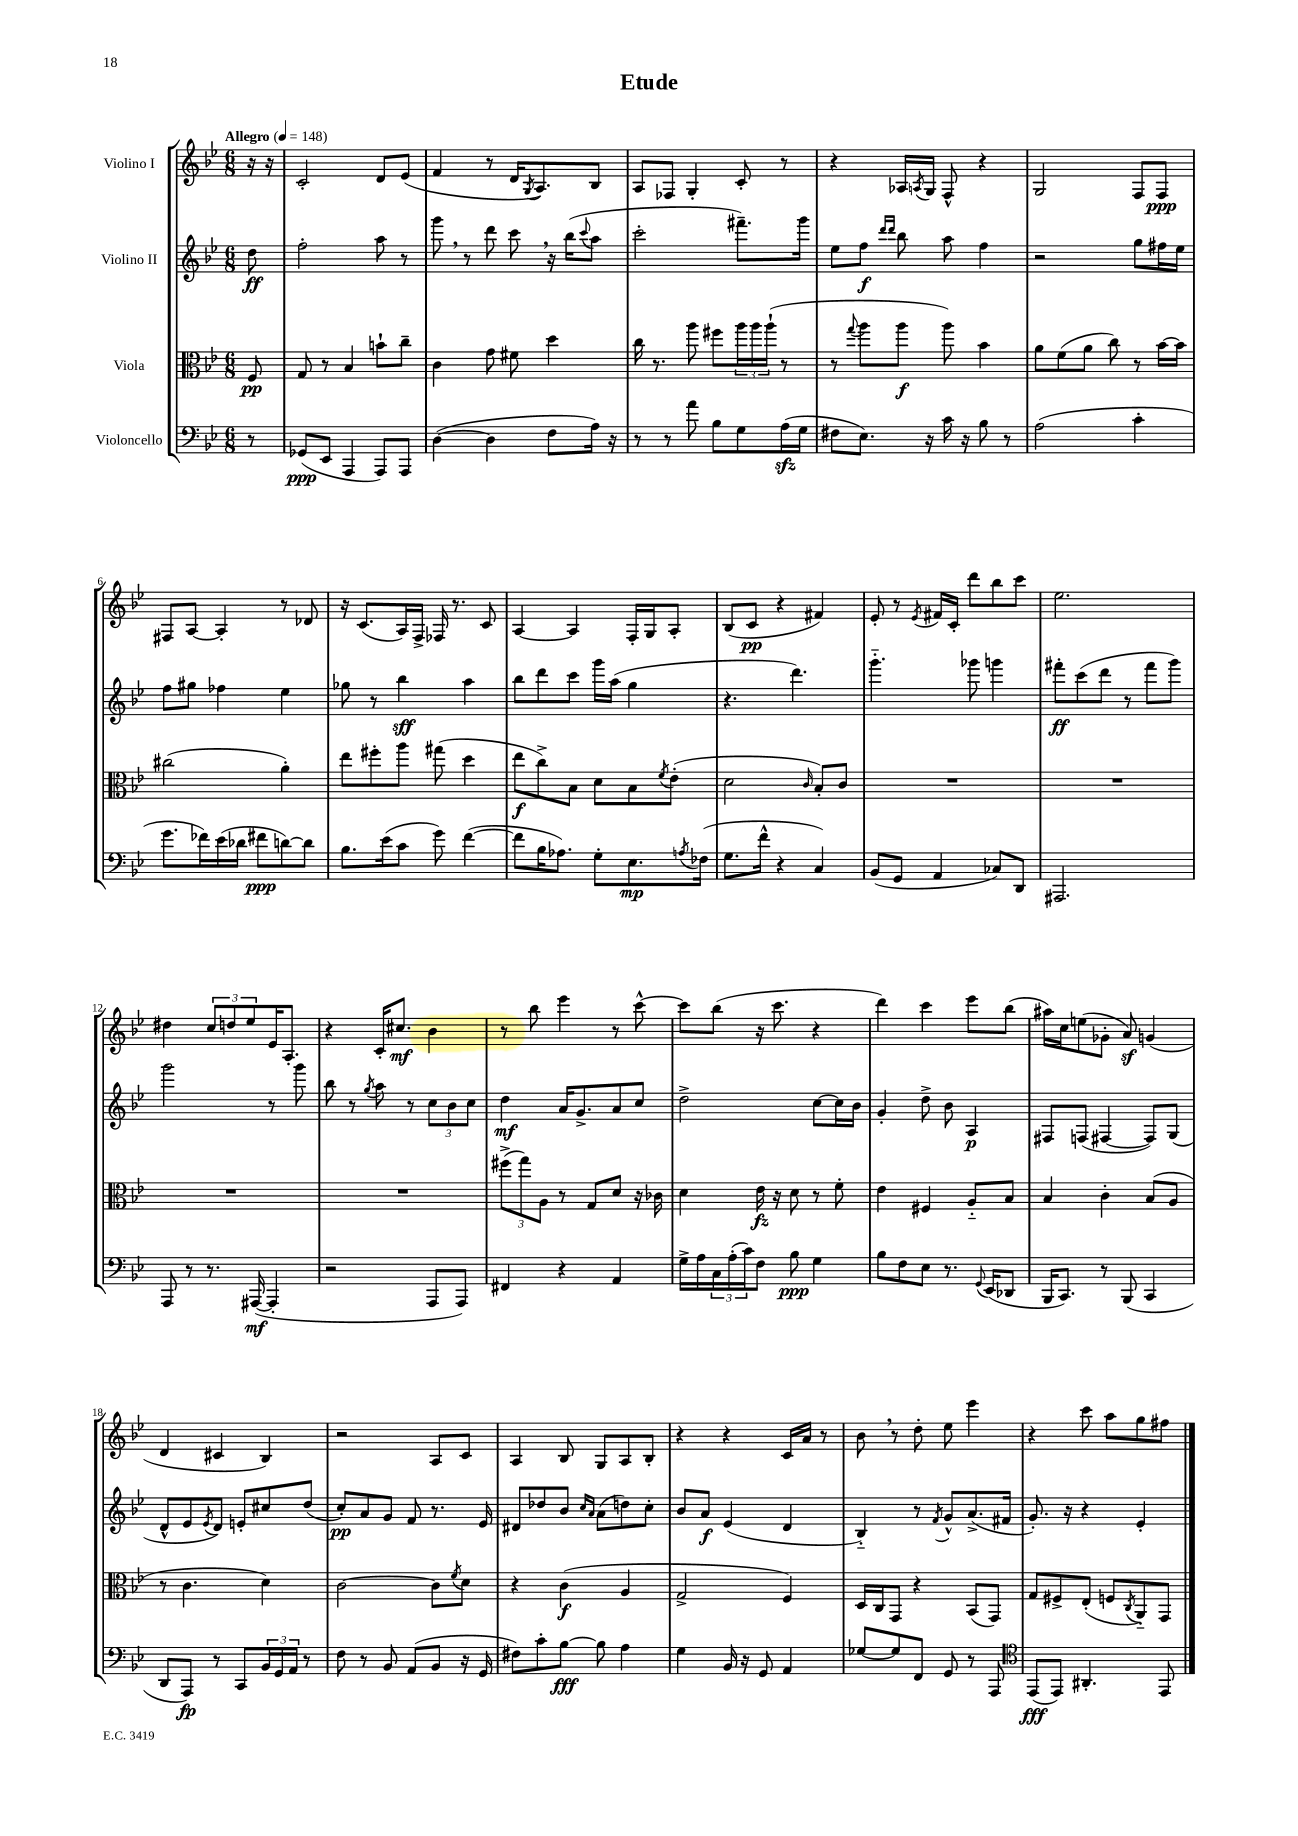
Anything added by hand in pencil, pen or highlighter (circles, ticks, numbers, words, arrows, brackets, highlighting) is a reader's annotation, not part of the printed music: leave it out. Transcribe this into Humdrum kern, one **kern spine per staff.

**kern	**dynam	**kern	**dynam	**kern	**dynam	**kern	**dynam
*part4	*part4	*part3	*part3	*part2	*part2	*part1	*part1
*staff4	*staff4	*staff3	*staff3	*staff2	*staff2	*staff1	*staff1
*I"Violoncello	*	*I"Viola	*	*I"Violino II	*	*I"Violino I	*
*clefF4	*	*clefC3	*	*clefG2	*	*clefG2	*
*k[b-e-]	*	*k[b-e-]	*	*k[b-e-]	*	*k[b-e-]	*
*M6/8	*	*M6/8	*	*M6/8	*	*M6/8	*
*MM148	*	*MM148	*	*MM148	*	*MM148	*
=	=	=	=	=	=	=	=
!	!	!	!	!	!	!LO:TX:a:B:t=Allegro	!
8r	.	8F/	pp	8dd\	ff	16r	.
.	.	.	.	.	.	16r	.
=1	=1	=1	=1	=1	=1	=1	=1
(8GG-X/L	ppp	8G/	.	2ff'\	.	2c'/	.
8EE-/J	.	8r	.	.	.	.	.
4AAA/	.	4B-/	.	.	.	.	.
8AAA/L)	.	8bn`\L	.	8aa\	.	8d/L	.
8AAA/J	.	8cc~\J	.	8r	.	(8e-/J	.
=2	=2	=2	=2	=2	=2	=2	=2
([4D\	.	4c\	.	8ggg,\	.	4f/	.
.	.	.	.	8r	.	.	.
4D\]	.	8g\	.	8ddd\	.	8r	.
.	.	8f#X\	.	8ccc,\	.	16d/KL	.
.	.	.	.	.	.	8qG/	.
.	.	.	.	.	.	8.A/)	.
8F\L	.	4dd\	.	16r	.	.	.
.	.	.	.	(16bb-\KL	.	.	.
.	.	.	.	8qqccc/	.	.	.
16A\Jk)	.	.	.	8aa\J	.	8B-/J	.
16r	.	.	.	.	.	.	.
=3	=3	=3	=3	=3	=3	=3	=3
8r	.	16cc\	.	2ccc'\	.	8A/L	.
.	.	8.r	.	.	.	.	.
8r	.	.	.	.	.	8F-X/J	.
8a\	.	8aa\	.	.	.	4G'/	.
8B-\L	.	8ff#X\L	.	.	.	.	.
8G\	.	24aa\L	.	8.fff#X~\L)	.	8c'/	.
.	.	24aa\	.	.	.	.	.
.	.	(24aa`\JJ	.	.	.	.	.
(16Azz\L	.	8r	.	.	.	8r	.
16G\JJ	.	.	.	16ggg\Jk	.	.	.
=4	=4	=4	=4	=4	=4	=4	=4
8F#X\L	.	8r	.	8ee-\L	.	4r	.
.	.	8qqgg/	.	.	.	.	.
8.E-\J)	.	8aa\L	.	8ff\J	f	.	.
.	.	.	.	16qqddd/LL	.	.	.
.	.	.	.	16qqddd/JJ	.	.	.
.	.	8aa\J	f	8bb-\	.	16A-X/LL	.
.	.	.	.	.	.	8qAn/	.
16r	.	.	.	.	.	16G/JJ	.
16c\	.	8aa\)	.	8aa\	.	8F^^/	.
16r	.	.	.	.	.	.	.
8B-\	.	4b-\	.	4ff\	.	4r	.
8r	.	.	.	.	.	.	.
=5	=5	=5	=5	=5	=5	=5	=5
(2A\	.	8a\L	.	2r	.	2G/	.
.	.	(8f\	.	.	.	.	.
.	.	8a\J	.	.	.	.	.
.	.	8cc\)	.	.	.	.	.
4c'\	.	8r	.	8gg\L	.	8F/L	.
.	.	[16b-\LL	.	16ff#X\L	.	8F/J	ppp
.	.	16b-\JJ]	.	16ee-\JJ	.	.	.
!!LO:LB:g=z
=6	=6	=6	=6	=6	=6	=6	=6
8.g\L	.	(2cc#X\	.	8ff\L	.	8F#X/L	.
.	.	.	.	8gg#X\J	.	[8A/J	.
16f-X\L)	.	.	.	.	.	.	.
(16e-\	.	.	.	4ff-X\	.	4A'/]	.
16d-X\JJ	.	.	.	.	.	.	.
8f#X\L	ppp	.	.	.	.	.	.
[8dn\)	.	4a'\)	.	4ee-\	.	8r	.
8d\J]	.	.	.	.	.	8d-X/	.
=7	=7	=7	=7	=7	=7	=7	=7
8.B-\L	.	8ee-\L	.	8gg-X\	.	16r	.
.	.	.	.	.	.	(8.c/L	.
.	.	8ff#X'\	.	8r	.	.	.
(16e-\k	.	.	.	.	.	.	.
8c\J	.	8aa\J	.	4bb-\	sff	16A/L)	.
.	.	.	.	.	.	16F^/JJ	.
8g\)	.	(8gg#X\	.	.	.	16F-X/	.
.	.	.	.	.	.	8.r	.
([4f\	.	4dd\	.	4aa\	.	.	.
.	.	.	.	.	.	8c/	.
=8	=8	=8	=8	=8	=8	=8	=8
8f\L]	.	8ee-\L	f	8bb-\L	.	[4A/	.
16B-\K	.	8cc^\)	.	8ddd\	.	.	.
8.A-X\J)	.	.	.	.	.	.	.
.	.	8B-\J	.	8ccc\J	.	4A/]	.
8G'\L	.	8d\L	.	16ggg\LL	.	.	.
.	.	.	.	(16aa\JJ	.	.	.
8.E-\	mp	8B-\	.	4gg\	.	16F'/LL	.
.	.	.	.	.	.	16G/J	.
.	.	8qf/	.	.	.	.	.
.	.	(8e-'\J	.	.	.	8A'/J	.
8qAn/	.	.	.	.	.	.	.
(16F-X\Jk	.	.	.	.	.	.	.
=9	=9	=9	=9	=9	=9	=9	=9
8.G\L	.	2d\	.	4.r	.	(8B-/L	.
.	.	.	.	.	.	8c/J	pp
16f^^\Jk	.	.	.	.	.	.	.
4r	.	.	.	.	.	4r	.
.	.	.	.	4.ddd\)	.	.	.
.	.	16qqc/	.	.	.	.	.
4C/)	.	8B-'/L)	.	.	.	4f#X/)	.
.	.	8c/J	.	.	.	.	.
=10	=10	=10	=10	=10	=10	=10	=10
(8BB-/L	.	2.r	.	4.ggg\	.	8e-'/	.
8GG/J	.	.	.	.	.	8r	.
.	.	.	.	.	.	8qe-/	.
4AA/	.	.	.	.	.	16f#X/LL	.
.	.	.	.	.	.	16c'/JJ	.
.	.	.	.	8ggg-X\	.	8ddd\L	.
8C-X/L)	.	.	.	4gggn\	.	8bb-\	.
8DD/J	.	.	.	.	.	8ccc\J	.
=11	=11	=11	=11	=11	=11	=11	=11
2.AAA#X/	.	2.r	.	8fff#X'\L	ff	2.ee-\	.
.	.	.	.	(8ccc\	.	.	.
.	.	.	.	8ddd\J	.	.	.
.	.	.	.	8r	.	.	.
.	.	.	.	8fff#\L	.	.	.
.	.	.	.	8ggg\J)	.	.	.
!!LO:LB:g=z
=12	=12	=12	=12	=12	=12	=12	=12
8AAA/	.	2.r	.	2ggg\	.	4dd#X\	.
8r	.	.	.	.	.	.	.
8.r	.	.	.	.	.	12cc/L	.
.	.	.	.	.	.	12ddn/	.
.	.	.	.	.	.	12ee-/	.
([16AAA#X/	mf	.	.	.	.	.	.
4AAA#'/]	.	.	.	8r	.	16e-/K	.
.	.	.	.	.	.	8.A'/J	.
.	.	.	.	8ggg\	.	.	.
=13	=13	=13	=13	=13	=13	=13	=13
2r	.	2.r	.	8bb-\	.	4r	.
.	.	.	.	8r	.	.	.
.	.	.	.	8qgg/	.	.	.
.	.	.	.	8aa\	.	16c'/KL	.
.	.	.	.	.	.	8.cc#X/J	mf
.	.	.	.	8r	.	.	.
8AAA/L	.	.	.	12cc\L	.	4b-\	.
.	.	.	.	12b-\	.	.	.
8AAA/J)	.	.	.	.	.	.	.
.	.	.	.	12cc\J	.	.	.
=14	=14	=14	=14	=14	=14	=14	=14
4FF#X/	.	(12ff#X^\L	.	4dd\	mf	8r	.
.	.	12gg\)	.	.	.	.	.
.	.	.	.	.	.	8bb-\	.
.	.	12A\J	.	.	.	.	.
4r	.	8r	.	16a/KL	.	4eee-\	.
.	.	.	.	8.g^/	.	.	.
.	.	8G/L	.	.	.	.	.
4AA/	.	8d/J	.	8a/	.	8r	.
.	.	16r	.	8cc/J	.	[8ccc^^\	.
.	.	16c-X\	.	.	.	.	.
=15	=15	=15	=15	=15	=15	=15	=15
16G^\LL	.	4d\	.	2dd^\	.	8ccc\L]	.
16A\	.	.	.	.	.	.	.
24C\	.	.	.	.	.	(8bb-\J	.
(24A'\	.	.	.	.	.	.	.
24c\J)	.	.	.	.	.	.	.
8F\J	.	16e-\	fz	.	.	16r	.
.	.	16r	.	.	.	8.ccc\	.
8B-\	ppp	8d\	.	.	.	.	.
4G\	.	8r	.	[8cc\L	.	4r	.
.	.	8f'\	.	16cc\L]	.	.	.
.	.	.	.	16b-\JJ	.	.	.
=16	=16	=16	=16	=16	=16	=16	=16
8B-\L	.	4e-\	.	4g'/	.	4ddd\)	.
8F\	.	.	.	.	.	.	.
8E-\J	.	4F#X/	.	8dd^\	.	4ccc\	.
8.r	.	.	.	8b-\	.	.	.
.	.	8A/L	.	4A/	p	8eee-\L	.
8qqGG/	.	.	.	.	.	.	.
(16EE-/KL	.	.	.	.	.	.	.
8DD-X/J	.	8B-/J	.	.	.	(8bb-\J	.
=17	=17	=17	=17	=17	=17	=17	=17
16BBB-/KL	.	4B-/	.	8F#X/L	.	16aa#X\LL)	.
8.CC/J)	.	.	.	.	.	16cc\J	.
.	.	.	.	(8Fn/J	.	(8een\	.
8r	.	4c'\	.	[4F#X/	.	8g-X'\J	.
(8BBB-/	.	.	.	.	.	8az/)	.
4CC/	.	(8B-/L	.	8F#/L])	.	(4gn/	.
.	.	8A/J	.	(8G/J	.	.	.
!!LO:LB:g=z
=18	=18	=18	=18	=18	=18	=18	=18
8DD/L	.	8r	.	8d^^/L	.	4d/	.
8AAA/J)	fp	4.c\	.	8e-/	.	.	.
.	.	.	.	8qe-/	.	.	.
8r	.	.	.	8d/J)	.	4c#X/	.
8CC/L	.	.	.	8en'/L	.	.	.
24BB-/L	.	4d\)	.	8cc#X/	.	4B-/)	.
24GG/	.	.	.	.	.	.	.
24AA/JJ	.	.	.	.	.	.	.
8r	.	.	.	(8dd/J	.	.	.
=19	=19	=19	=19	=19	=19	=19	=19
8F\	.	[2c\	.	8cc'/L)	pp	2r	.
8r	.	.	.	8a/	.	.	.
8BB-/	.	.	.	8g/J	.	.	.
(8AA/L	.	.	.	8f/	.	.	.
8BB-/J	.	8c\L]	.	8.r	.	8A/L	.
.	.	8qf/	.	.	.	.	.
16r	.	8d\J	.	.	.	8c/J	.
16GG/	.	.	.	16e-/	.	.	.
=20	=20	=20	=20	=20	=20	=20	=20
8F#X\L)	.	4r	.	8d#X/L	.	4A/	.
8c'\	.	.	.	8dd-X/	.	.	.
[8B-\J	fff	(4c\	f	8b-/J	.	8B-/	.
.	.	.	.	16qqcc/LL	.	.	.
.	.	.	.	16qqa/JJ	.	.	.
8B-\]	.	.	.	(8a\L	.	8G/L	.
4A\	.	4A/	.	8ddn\)	.	8A/	.
.	.	.	.	8cc'\J	.	8B-'/J	.
=21	=21	=21	=21	=21	=21	=21	=21
4G\	.	2G^/	.	8b-/L	.	4r	.
.	.	.	.	8a/J	f	.	.
16BB-/	.	.	.	(4e-/	.	4r	.
16r	.	.	.	.	.	.	.
8GG/	.	.	.	.	.	.	.
4AA/	.	4F/)	.	4d/	.	16c/LL	.
.	.	.	.	.	.	16a/JJ	.
.	.	.	.	.	.	8r	.
=22	=22	=22	=22	=22	=22	=22	=22
[8G-X/L	.	16D/LL	.	4B-/)	.	8b-,\	.
.	.	16C/J	.	.	.	.	.
8G-/]	.	8GG/J	.	.	.	8r	.
8FF/J	.	4r	.	8r	.	8dd'\	.
.	.	.	.	8qf/	.	.	.
8GG/	.	.	.	8g^^/L	.	8ee-\	.
8r	.	(8BB-/L	.	(8.a^/	.	4eee-\	.
8AAA/	.	8GG/J)	.	.	.	.	.
.	.	.	.	16f#X/Jk	.	.	.
=23	=23	=23	=23	=23	=23	=23	=23
*clefC4	*	*	*	*	*	*	*
(8EE-/L	fff	8G/L	.	8.g'/)	.	4r	.
8EE-/J)	.	8F#X^/	.	.	.	.	.
.	.	.	.	16r	.	.	.
4.AA#X'/	.	(8E-'/J	.	4r	.	8ccc\	.
.	.	8Fn/L	.	.	.	8aa\L	.
.	.	8qC/	.	.	.	.	.
.	.	8AA/)	.	4e-'/	.	8gg\	.
8EE-/	.	8GG/J	.	.	.	8ff#X\J	.
==	==	==	==	==	==	==	==
*-	*-	*-	*-	*-	*-	*-	*-
